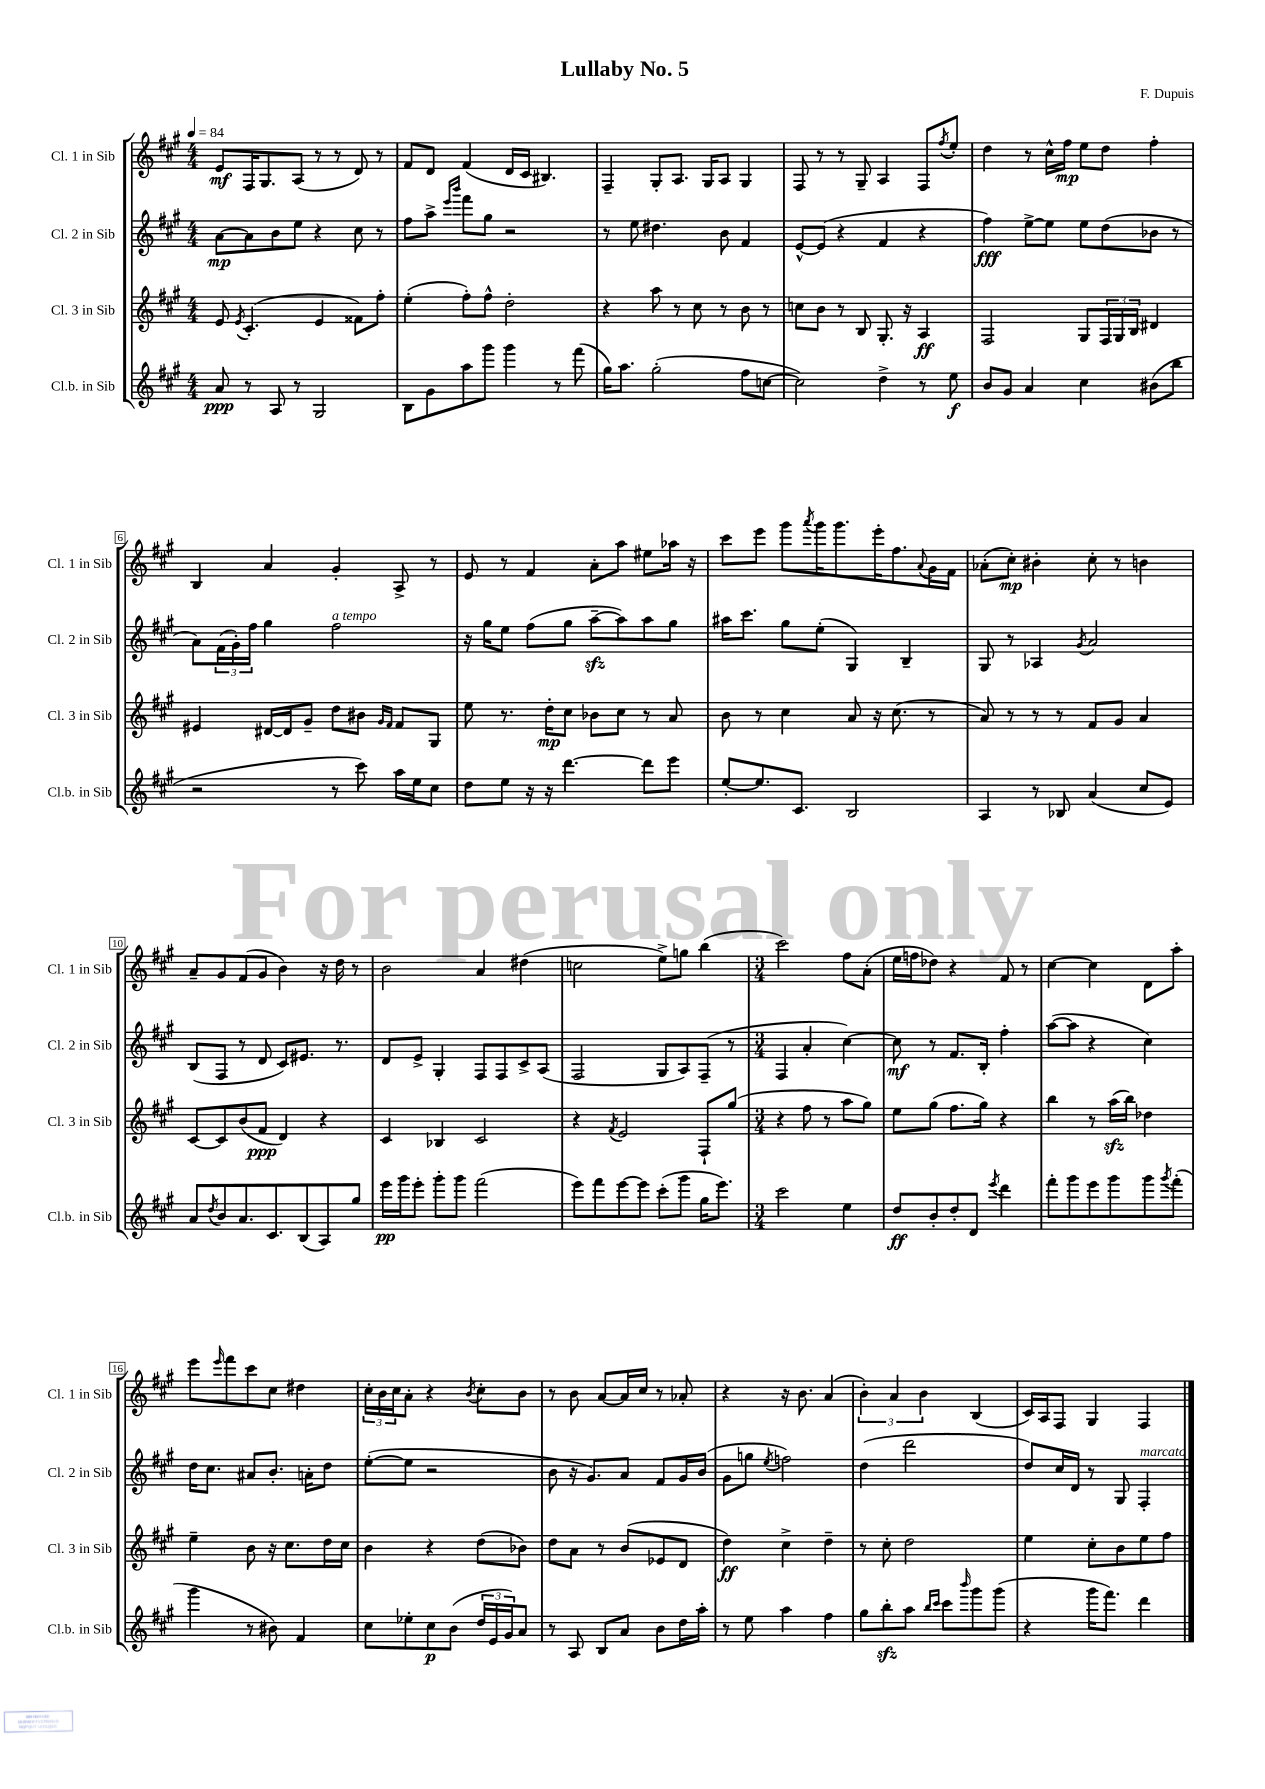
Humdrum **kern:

**kern	**kern	**kern	**kern
*staff4	*staff3	*staff2	*staff1
*clefG2	*clefG2	*clefG2	*clefG2
*k[f#c#g#]	*k[f#c#g#]	*k[f#c#g#]	*k[f#c#g#]
*M4/4	*M4/4	*M4/4	*M4/4
*MM84	*MM84	*MM84	*MM84
8a	8e	[8a	8e
.	8qe	.	.
8r	(4.c#'	8a]	16F#
.	.	.	8.G#
8A	.	8b	.
8r	.	8ee	(8A
2G#	4e	4r	8r
.	.	.	8r
.	8f##)	8cc#	8d)
.	8ff#'	8r	8r
=	=	=	=
8B	(4ee'	8ff#	8f#
8g#	.	8aa^	8d
.	.	16qqeee	.
.	.	16qqbbb	.
8aa	8ff#')	8fff#	(4f#
8ggg#	8ff#^^	8gg#	.
4ggg#	2dd'	2r	16d
.	.	.	16c#
.	.	.	4.B#)
8r	.	.	.
(8fff#	.	.	.
=	=	=	=
16gg#)	4r	8r	4F#~
8.aa	.	.	.
.	.	8ee	.
(2gg#'	8aa	4.dd#	8G#'
.	8r	.	8.A
.	8cc#	.	.
.	.	.	16G#
.	8r	8b	8A
8ff#	8b	4f#	4G#
[8cc	8r	.	.
=	=	=	=
2cc])	8cc	[8e^^	8F#
.	8b	(8e]	8r
.	8r	4r	8r
.	8B	.	8G#~
4dd^	8.G#'	4f#	4A
.	16r	.	.
8r	4A	4r	8F#
.	.	.	8qff#
8ee	.	.	8ee'
=	=	=	=
8b	2F#	4ff#)	4dd
8g#	.	.	.
4a	.	[8ee^	8r
.	.	8ee]	16cc#^^
.	.	.	16ff#
4cc#	8G#	8ee	8ee
.	24F#	(8dd	8dd
.	24G#	.	.
.	24B	.	.
(8b#	4d#	8b-	4ff#'
8bb	.	8r	.
=	=	=	=
2r	4e#	8a)	4B
.	.	(24f#	.
.	.	24g#')	.
.	.	24ff#	.
.	[16d#	4gg#	4a
.	16d#]	.	.
.	8g#~	.	.
8r	8dd	2ff#	4g#'
8ccc#)	8b#	.	.
.	16qqg#	.	.
.	16qqf#	.	.
16aa	8f#	.	8A^
16ee	.	.	.
8cc#	8G#	.	8r
=	=	=	=
8dd	8ee	16r	8e
.	.	16gg#	.
8ee	8.r	8ee	8r
16r	.	(8ff#	4f#
16r	16dd'	.	.
[4.ddd	8cc#	8gg#	.
.	8b-	[8aa~	8a'
.	8cc#	8aa])	8aa
8ddd]	8r	8aa	8ee#
8eee	8a	8gg#	16aa-
.	.	.	16r
=	=	=	=
[8ee'	8b	16aa#	8ccc#
.	.	8.ccc#	.
8.ee]	8r	.	8eee
.	4cc#	8gg#	8ggg#
8.c#	.	.	.
.	.	.	8qaaa
.	.	(8ee'	16ggg#
.	.	.	8.ggg#
2B	8a	4G#)	.
.	16r	.	16eee'
.	(8.cc#	.	8.ff#
.	.	4B~	.
.	.	.	8qqa
.	8r	.	16g#
.	.	.	16f#
=	=	=	=
4A	8a)	8G#	(8a-'
.	8r	8r	8cc#')
8r	8r	4A-	4b#'
8B-	8r	.	.
.	.	8qg#	.
(4a	8f#	2a	8cc#'
.	8g#	.	8r
8cc#	4a	.	4b
8e)	.	.	.
=	=	=	=
8a	[8c#	(8B	8a~
8qdd	.	.	.
8b	8c#]	8F#	8g#
8.a	(8b	8r	(8f#
.	8f#	8d	8g#
8.c#	.	.	.
.	4d)	8c#)	4b)
(8B	.	8.e#	.
8A)	4r	.	16r
.	.	8.r	16dd
8gg#	.	.	8r
=	=	=	=
16eee	4c#	8d	2b
16ggg#	.	.	.
8eee'	.	8e^	.
8ggg#'	4B-	4G#'	.
8ggg#	.	.	.
(2fff#	2c#	8F#	4a
.	.	8F#	.
.	.	8c#^	(4dd#
.	.	(8A	.
=	=	=	=
8eee)	4r	2F#	2cc
8fff#	.	.	.
.	8qf#	.	.
[8eee	2e	.	.
8eee]	.	.	.
(8ccc#'	.	8G#	8ee^)
8ggg#	.	8A)	8gg
16gg#	8F#`	(8F#~	(4bb
8.eee)	.	.	.
.	(8gg#	8r	.
=	=	=	=
*M3/4	*M3/4	*M3/4	*M3/4
2ccc#	4r	4F#	2ccc#)
.	8ff#	4a'	.
.	8r	.	.
4ee	8aa	[4cc#)	8ff#
.	8gg#)	.	(8a'
=	=	=	=
8dd	8ee	8cc#]	16ee
.	.	.	16ff
8b'	(8gg#	8r	8dd-)
8dd'	8.ff#	8.f#	4r
8d	.	.	.
.	16gg#)	16B'	.
8qeee	.	.	.
4ddd	4r	4ff#'	8f#
.	.	.	8r
=	=	=	=
8fff#'	4bb	([8aa	[4cc#
8ggg#	.	8aa]	.
8eee	8r	4r	4cc#]
8ggg#	(16aa	.	.
.	16bb)	.	.
8ggg#	4dd-	4cc#)	8d
8qggg#	.	.	.
(8fff#'	.	.	8aa'
=	=	=	=
4ggg#	4ee~	16dd	8eee
.	.	8.cc#	.
.	.	.	16qqeee
.	.	.	8fff#
8r	8b	8a#	8ccc#
8b#)	16r	8.b'	8cc#
.	8.cc#	.	.
4f#	.	.	4dd#
.	.	16a'	.
.	16dd	8dd	.
.	16cc#	.	.
=	=	=	=
8cc#	4b	([8ee'	24cc#'
.	.	.	24b
.	.	.	24cc#
8ee-'	.	8ee]	8a'
8cc#	4r	2r	4r
(8b	.	.	.
.	.	.	8qb
24dd	(8dd	.	8cc#'
24e	.	.	.
24g#)	.	.	.
8a	8b-)	.	8b
=	=	=	=
8r	8dd	8b	8r
8A	8a	16r	8b
.	.	8.g#)	.
8B	8r	.	[8a
8a	(8b	8a	16a]
.	.	.	16cc#
8b	8e-	8f#	8r
16dd	8d	16g#	8a-'
16aa'	.	(16b	.
=	=	=	=
8r	4dd)	8g#	4r
8ee	.	8gg	.
.	.	8qee	.
4aa	4cc#^	2ff)	16r
.	.	.	8.b
4ff#	4dd~	.	(4a
=	=	=	=
8gg#	8r	(4dd	6b')
8bb'	8cc#'	.	.
.	.	.	6a
8aa	2dd	2ddd	.
.	.	.	6b
16qqbb	.	.	.
16qqccc#	.	.	.
8ccc#	.	.	.
16qqbbb	.	.	.
8ggg#	.	.	(4B
(8ggg#	.	.	.
=	=	=	=
4r	4ee	8dd)	16c#)
.	.	.	16A
.	.	16cc#	8F#
.	.	16d	.
16ggg#	8cc#'	8r	4G#
8.fff#)	.	.	.
.	8b	8G#	.
4ddd	8ee	4F#'	4F#
.	8ff#	.	.
==	==	==	==
*-	*-	*-	*-
